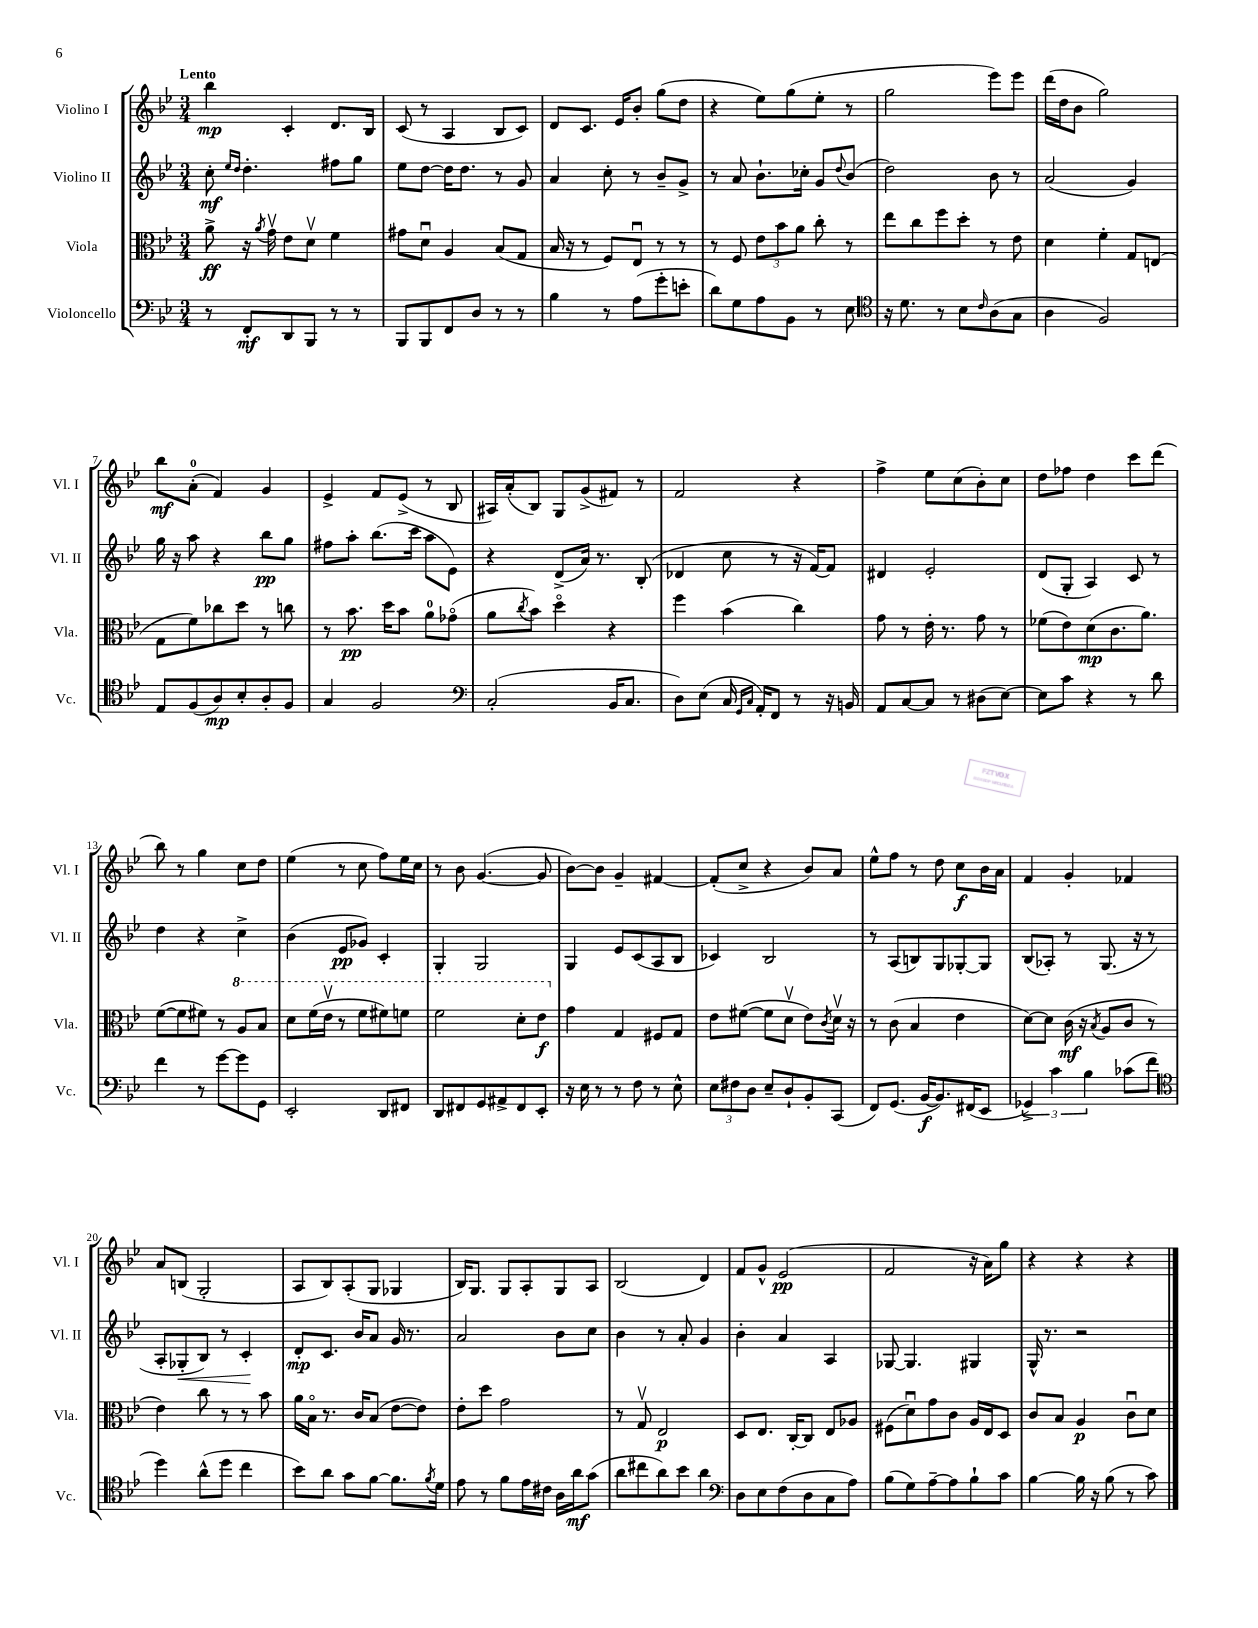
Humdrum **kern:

**kern	**kern	**kern	**kern
*staff4	*staff3	*staff2	*staff1
*clefF4	*clefC3	*clefG2	*clefG2
*k[b-e-]	*k[b-e-]	*k[b-e-]	*k[b-e-]
*M3/4	*M3/4	*M3/4	*M3/4
8r	8a^	8cc'	4bb-
.	.	16qqee-	.
.	.	16qqdd	.
8FF'	16r	4.dd'	.
.	8qa	.	.
.	16gv	.	.
8DD	8e-	.	4c'
8BBB-	8dv	.	.
8r	4f	8ff#	8.d
8r	.	8gg	.
.	.	.	16B-
=	=	=	=
8BBB-	8g#	8ee-	(8c
8BBB-	8du	[8dd	8r
8FF	4A	16dd]	4A
.	.	8.dd	.
8D	.	.	.
8r	(8B-	8r	8B-
8r	8G	8g	8c)
=	=	=	=
4B-	16B-	4a	8d
.	16r	.	.
.	8r	.	8.c
8r	8F)	8cc'	.
.	.	.	16e-
(8A	8E-u	8r	8b-'
8g'	8r	8b-~	(8gg
8e'	8r	8g^	8dd
=	=	=	=
8d)	8r	8r	4r
8G	8F	8a	.
8A	12e-	8.b-`	8ee-)
.	12b-	.	.
8BB-	.	.	(8gg
.	12a	.	.
.	.	16cc-'	.
8r	8cc'	8g	8ee-'
.	.	8qqdd	.
8E-	8r	(8b-	8r
=	=	=	=
*clefC4	*	*	*
16r	8ee-	2dd)	2gg
8.d	.	.	.
.	8cc	.	.
8r	8ff	.	.
8B-	8dd'	.	.
16qqc	.	.	.
(8A	8r	8b-	8eee-)
8G	8e-	8r	8eee-
=	=	=	=
4A	4d	(2a	(16ddd
.	.	.	16dd
.	.	.	8b-
2F)	4f'	.	2gg)
.	8G	4g)	.
.	(8E	.	.
=	=	=	=
8E-	8G	16gg	8bb-
.	.	16r	.
(8F	8f)	8aa	(8a'
8A)	8cc-	4r	4f)
8B-'	8dd	.	.
8A'	8r	8bb-	4g
8F	8cc	8gg	.
=	=	=	=
4G	8r	8ff#	4e-^
.	8.b-	8aa'	.
2F	.	(8.bb-	8f
.	16dd	.	.
.	8b-	.	(8e-^
.	.	16ccc	.
.	8a	8aa	8r
.	(8g-o	8e-)	8B-
=	=	=	=
*clefF4	*	*	*
(2C'	8a	4r	16A#)
.	.	.	(16a'
.	8qcc	.	.
.	8b-)	.	8B-)
.	4ddo	(8d^	8G
.	.	16a)	(8g^
.	.	8.r	.
16BB-	4r	.	8f#)
8.C	.	.	.
.	.	(8B-'	8r
=	=	=	=
8D)	4ff	4d-	2f
(8E-	.	.	.
16C	(4b-	8cc	.
16qqGG	.	.	.
16qqC	.	.	.
16AA')	.	.	.
8FF	.	8r	.
8r	4cc)	16r	4r
.	.	[16f)	.
16r	.	8f]	.
16BB	.	.	.
=	=	=	=
8AA	8g	4d#	4ff^
[8C	8r	.	.
8C]	16e-'	2e-'	8ee-
.	8.r	.	.
8r	.	.	(8cc
(8D#	8g	.	8b-')
[8E-)	8r	.	8cc
=	=	=	=
8E-]	(8f-	(8d	8dd
8c	8e-)	8G'	8ff-
4r	(8d	4A)	4dd
.	8.c	.	.
8r	.	8c	8ccc
.	8.a)	.	.
8d	.	8r	(8ddd
=	=	=	=
4f	([8f	4dd	8bb-)
.	8f]	.	8r
8r	8f#)	4r	4gg
[8g	8r	.	.
8g]	8a	4cc^	8cc
8GG	8b-	.	8dd
=	=	=	=
2EE-'	8dd	(4b-	(4ee-
.	(16ff	.	.
.	16ee-v	.	.
.	8r	8e-	8r
.	8ff	8g-)	8cc
8DD	8ff#)	4c'	8ff)
8FF#	8ff	.	16ee-
.	.	.	16cc
=	=	=	=
8DD	2ff	4G'	8r
8FF#	.	.	8b-
8GG	.	2G	([4.g
8AA#^	.	.	.
8FF#	8dd'	.	.
8EE-'	8ee-	.	8g]
=	=	=	=
16r	4g	4G	[8b-)
16E-	.	.	.
8r	.	.	8b-]
8r	4G	8e-	4g~
8F	.	(8c	.
8r	8F#	8A	[4f#
8E-^^	8G	8B-	.
=	=	=	=
12E-	8e-	4c-)	(8f#']
12F#	.	.	.
.	([8f#	.	8cc^
12D	.	.	.
8E-~	8f#]	2B-	4r
8D`	8dv	.	.
8BB-'	8e-)	.	8b-)
.	8qc	.	.
(8CC	16dv	.	8a
.	16r	.	.
=	=	=	=
8FF)	8r	8r	8ee-^^
(8.GG	(8c	(8A	8ff
.	4B-	8B)	8r
[16BB-	.	.	.
8.BB-])	.	8G	8dd
.	4e-	[8G-'	8cc
(16FF#	.	.	.
8EE-	.	8G-]	16b-
.	.	.	16a
=	=	=	=
6GG-^)	[8d)	(8B-	4f
.	8d]	8A-')	.
6c	.	.	.
.	(16c	8r	4g'
.	16r	.	.
6B-	.	.	.
.	8qB-	.	.
.	8A	(8.G	.
(8c-	8c	.	4f-
.	.	16r	.
8f	8r	8r	.
=	=	=	=
*clefC4	*	*	*
4dd)	4e-)	8A'	8a
.	.	8G-'	(8B
(8a^^	8cc	8B-)	2G'
8dd	8r	8r	.
4cc	8r	4c'	.
.	8b-	.	.
=	=	=	=
8b-)	16a	8d'	8A
.	16B-o	.	.
8a	8.r	8.c	8B-)
8g	.	.	(8A'
.	16c	16b-	.
[8f	(8B-	8a	8G
8.f]	[8e-	16g	4G-
.	.	8.r	.
.	8e-])	.	.
8qf	.	.	.
16d	.	.	.
=	=	=	=
8e-	8e-'	2a	16B-)
.	.	.	8.G
8r	8dd	.	.
8f	2g	.	8G
16e-	.	.	8A'
16c#	.	.	.
16A	.	8b-	8G
16a	.	.	.
(8g	.	8cc	8A
=	=	=	=
8a	8r	4b-	(2B-
8cc#	8Gv	.	.
8a)	2E-	8r	.
8b-	.	8a'	.
4a	.	4g	4d)
=	=	=	=
*clefF4	*	*	*
8D	8D	4b-'	8f
8E-	8.E-	.	8g^^
(8F	.	4a	(2e-
.	[16C'	.	.
8D	8C]	.	.
8C	8E-	4A	.
8A)	8A-	.	.
=	=	=	=
(8B-	(8F#	[8G-	2f
8G)	8du)	4.G-]	.
[8A~	8g	.	.
8A]	8c	.	.
8B-`	16A	4G#	16r
.	16E-	.	16a)
8c	8D	.	8gg
=	=	=	=
[4B-	8c	16G^^	4r
.	.	8.r	.
.	8B-	.	.
16B-]	4A	2r	4r
16r	.	.	.
(8B-	.	.	.
8r	8cu	.	4r
8c)	8d	.	.
==	==	==	==
*-	*-	*-	*-
